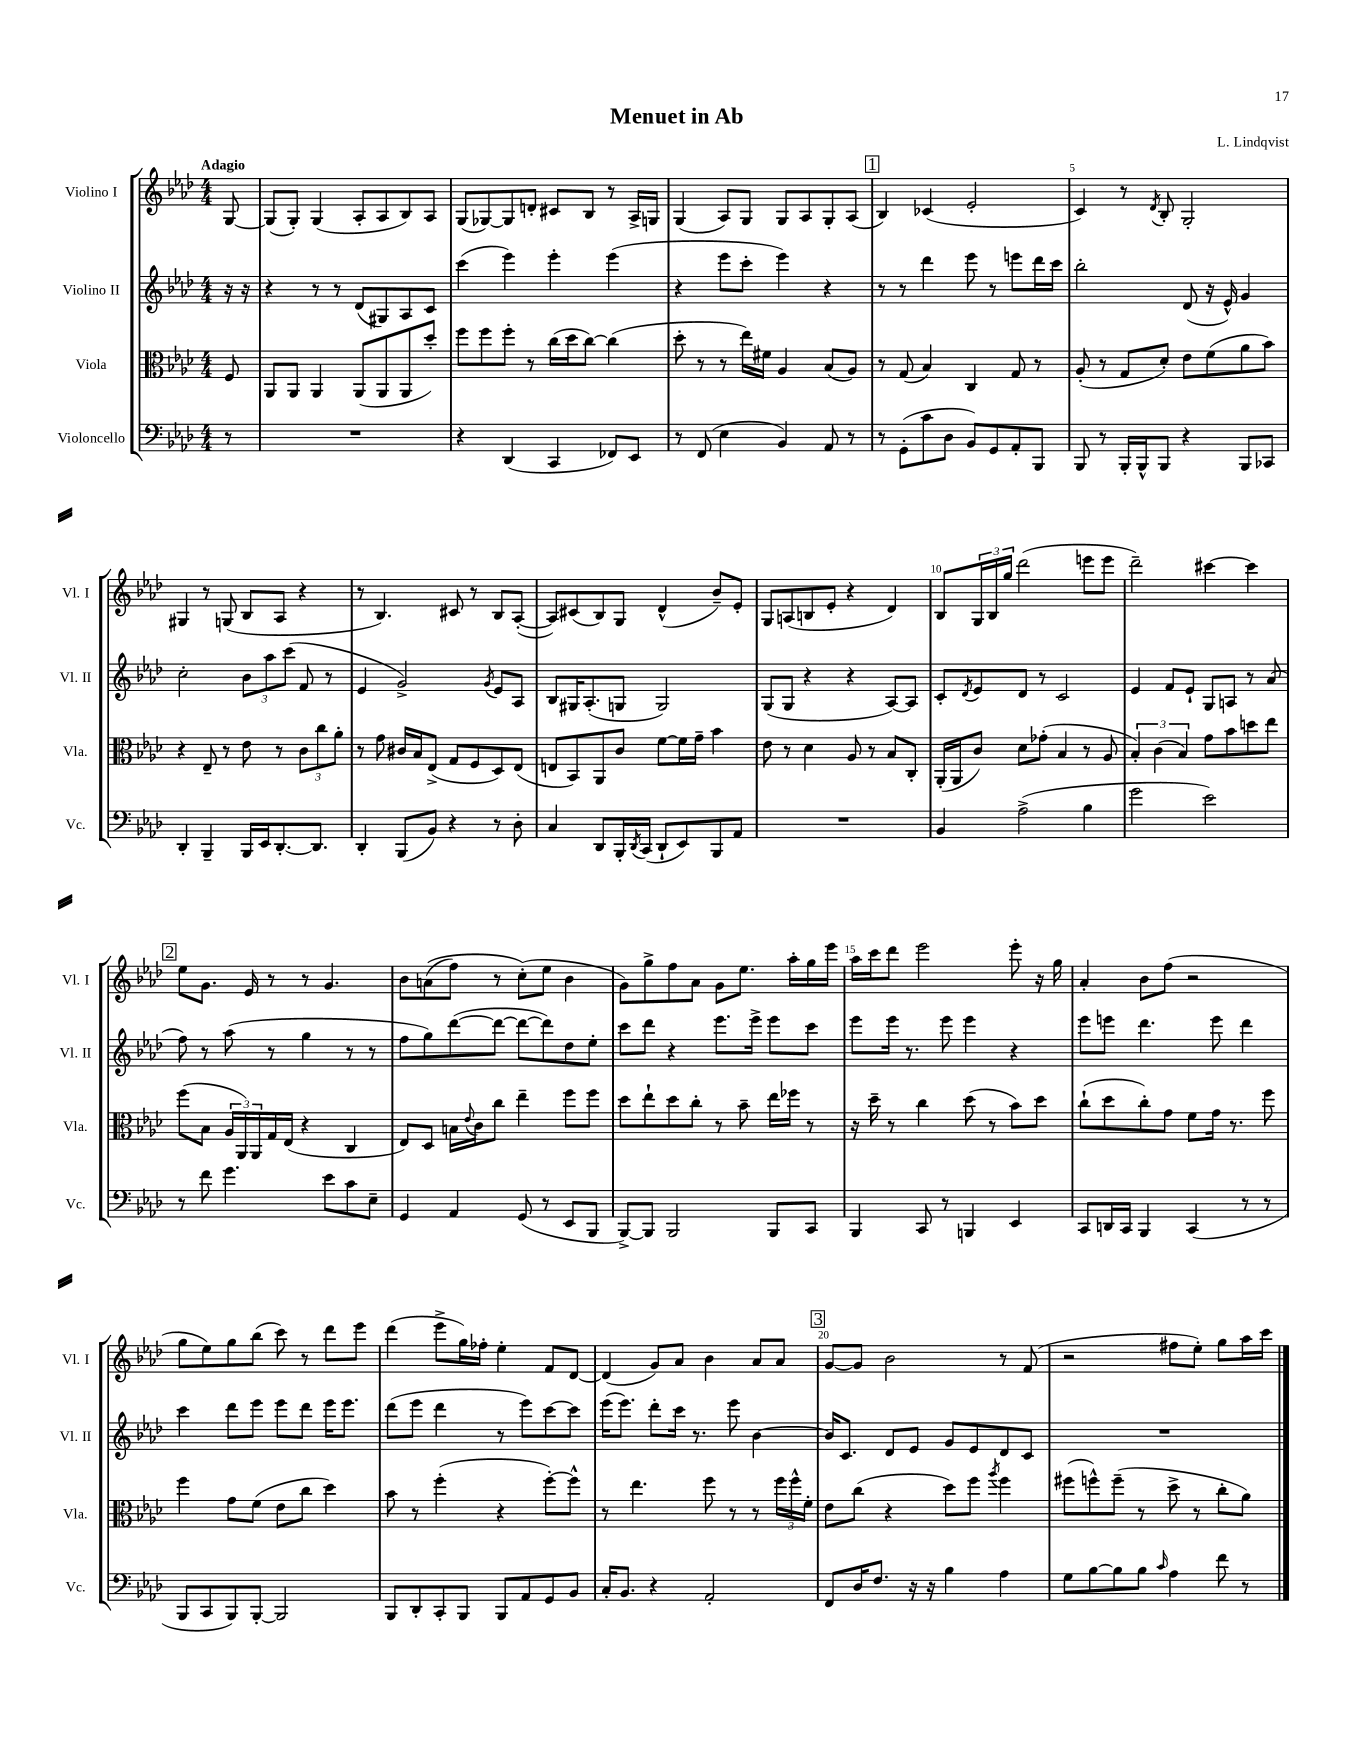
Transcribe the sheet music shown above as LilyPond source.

\header { title = "Menuet in Ab" composer = "L. Lindqvist" }
<<
\new StaffGroup <<
\new Staff = "s0" \with { instrumentName = "Violino I" shortInstrumentName = "Vl. I" } {
    \clef treble \key aes \major \numericTimeSignature \time 4/4 \partial 8 \tempo "Adagio"
    g8~ |
    g8( g8-.) g4( aes8-. aes8 bes8) aes8 |
    g8( ges8~) ges8 d'8-. cis'8 bes8 r8 aes16-> g16 |
    g4( aes8) g8 g8 aes8 g8-. aes8( |
    \mark \markup { \box "1" } bes4) ces'4( ees'2-. |
    c'4) r8 \acciaccatura { des'8 } bes8-. g2-. |
    gis4 r8 g8( bes8 aes8 r4 |
    r8 bes4.) cis'8 r8 bes8 aes8~-.( |
    aes8) cis'8( bes8) g8 des'4-^( bes'8--) ees'8-. |
    g8 a8( b8 ees'8-. r4 des'4) |
    bes8 \tuplet 3/2 { g16 bes16 g''16 } des'''2( e'''8 e'''8 |
    des'''2--) cis'''4~ cis'''4 |
    \mark \markup { \box "2" } ees''8 g'8. ees'16 r8 r8 g'4. |
    bes'8 a'8(\( f''8) r8 c''8-.(\) ees''8 bes'4 |
    g'8) g''8-> f''8 aes'8 g'8 ees''8. aes''16-. g''16 ees'''16 |
    aes''16 c'''16 des'''8 ees'''2 ees'''8-. r16 g''16 |
    aes'4-. bes'8 f''8( r2 |
    g''8 ees''8) g''8 bes''8( c'''8) r8 des'''8 ees'''8 |
    des'''4( ees'''8-> g''16) fes''16-. ees''4-. f'8 des'8~ |
    des'4( g'8) aes'8 bes'4 aes'8 aes'8 |
    \mark \markup { \box "3" } g'8~ g'8 bes'2 r8 f'8( |
    r2 fis''8 ees''8-.) g''8 aes''16 c'''16 \bar "|." |
}
\new Staff = "s1" \with { instrumentName = "Violino II" shortInstrumentName = "Vl. II" } {
    \clef treble \key aes \major \numericTimeSignature \time 4/4 \partial 8
    r16 r16 |
    r4 r8 r8 des'8( gis8) aes8 c'8 |
    c'''4( ees'''4) ees'''4-. ees'''4( |
    r4 ees'''8 c'''8-. ees'''4) r4 |
    \mark \markup { \box "1" } r8 r8 des'''4 ees'''8 r8 e'''8 des'''16 c'''16 |
    bes''2-. des'8( r16 ees'16-^) g'4 |
    c''2-. \tuplet 3/2 { bes'8 aes''8 c'''8( } f'8 r8 |
    ees'4 g'2->) \acciaccatura { g'8 } ees'8 aes8 |
    bes8 gis16 aes8.-.( g8 g2) |
    g8( g8 r4 r4 aes8~) aes8 |
    c'8-. \acciaccatura { des'8 } ees'8 des'8 r8 c'2 |
    ees'4 f'8 ees'8-! g8 a8 r8 aes'8( |
    \mark \markup { \box "2" } f''8) r8 aes''8( r8 g''4 r8 r8 |
    f''8 g''8) des'''8~( des'''8~ des'''8~ des'''8) des''8 ees''8-. |
    c'''8 des'''8 r4 ees'''8. ees'''16-> ees'''8 c'''8 |
    ees'''8 ees'''16 r8. ees'''8 ees'''4 r4 |
    ees'''8 e'''8 des'''4. e'''8 des'''4 |
    c'''4 des'''8 ees'''8 ees'''8 des'''8 ees'''16 ees'''8. |
    des'''8( ees'''8 des'''4 r8 ees'''8) c'''8~ c'''8 |
    ees'''16( ees'''8.) des'''8-. c'''16 r8. ees'''8 bes'4~ |
    \mark \markup { \box "3" } bes'16 c'8. des'8 ees'8 g'8 ees'8 des'8 c'8 |
    R1 \bar "|." |
}
\new Staff = "s2" \with { instrumentName = "Viola" shortInstrumentName = "Vla." } {
    \clef alto \key aes \major \numericTimeSignature \time 4/4 \partial 8
    f8 |
    aes,8 aes,8 aes,4 aes,8( aes,8 aes,8 des''8-.) |
    f''8 f''8 f''8-. r8 c''16( des''16 c''8~) c''4( |
    des''8-. r8 r8 ees''16) fis'16 aes4 bes8( aes8) |
    \mark \markup { \box "1" } r8 g8( bes4) c4 g8 r8 |
    aes8-.( r8 g8 des'8-.) ees'8 f'8( aes'8 bes'8) |
    r4 ees8-- r8 ees'8 r8 \tuplet 3/2 { c'8 c''8 aes'8-. } |
    r8 g'8 cis'16 bes16 ees8->( g8 f8 des8) ees8( |
    e8 bes,8) aes,8 c'8 f'8~ f'16 g'16-- bes'4 |
    ees'8 r8 des'4 aes8 r8 bes8 c8-. |
    aes,16-.( aes,16 c'8) des'8 ges'8-.( bes4 r8 aes8 |
    \tuplet 3/2 { bes4-.) c'4( bes4) } g'8 bes'8 d''8 ees''8 |
    \mark \markup { \box "2" } f''8( bes8 \tuplet 3/2 { aes16 aes,16) aes,16 } g16 ees16( r4 c4 |
    ees8) des8 b16 \appoggiatura { ees'8 } c'16 c''8 ees''4-- f''8 f''8 |
    des''8 ees''8-! des''8 c''8-. r8 bes'8-- ees''16 fes''16 r8 |
    r16 des''16-- r8 c''4 des''8( r8 bes'8) des''8 |
    c''8-!( des''8 c''8-.) g'8 f'8 g'16 r8. f''8 |
    f''4 g'8 f'8( ees'8 c''8 des''4) |
    bes'8 r8 f''4-.( r4 f''8~-.) f''8-^ |
    r8 ees''4. f''8 r8 r8 \tuplet 3/2 { f''16 f''16-^ f'16-. } |
    \mark \markup { \box "3" } ees'8 c''8( r4 des''8) f''8 \acciaccatura { aes''8 } f''4 |
    fis''8( f''8-^) f''8--( r8 des''8-> r8 c''8-. aes'8) \bar "|." |
}
\new Staff = "s3" \with { instrumentName = "Violoncello" shortInstrumentName = "Vc." } {
    \clef bass \key aes \major \numericTimeSignature \time 4/4 \partial 8
    r8 |
    R1 |
    r4 des,4( c,4 fes,8) ees,8 |
    r8 f,8( ees4 bes,4) aes,8 r8 |
    \mark \markup { \box "1" } r8 g,8-.( c'8 des8 bes,8) g,8 aes,8-. bes,,8 |
    bes,,8 r8 bes,,16-. bes,,16-^ bes,,8 r4 bes,,8 ces,8 |
    des,4-. bes,,4-- bes,,16 ees,16 des,8.~-. des,8. |
    des,4-. bes,,8( bes,8) r4 r8 des8-. |
    c4 des,8 bes,,16-. \acciaccatura { des,8 } c,16( des,8-! ees,8) bes,,8 aes,8 |
    R1 |
    bes,4 aes2->( bes4 |
    g'2 ees'2) |
    \mark \markup { \box "2" } r8 f'8 g'4. ees'8 c'8 ees8-- |
    g,4 aes,4 g,8( r8 ees,8 bes,,8 |
    bes,,8~->) bes,,8 bes,,2 bes,,8 c,8 |
    bes,,4 c,8 r8 b,,4 ees,4 |
    c,8 d,16 c,16 bes,,4 c,4( r8 r8 |
    bes,,8 c,8 bes,,8) bes,,8~-. bes,,2 |
    bes,,8 des,8-. c,8-. bes,,8 bes,,8 aes,8 g,8 bes,8 |
    c16-. bes,8. r4 aes,2-. |
    \mark \markup { \box "3" } f,8 des16 f8. r16 r16 bes4 aes4 |
    g8 bes8~ bes8 bes8 \grace { c'16 } aes4 f'8 r8 \bar "|." |
}
>>
>>
\layout { \context { \Score \override BarNumber.break-visibility = ##(#f #t #t) barNumberVisibility = #(every-nth-bar-number-visible 5) } }
